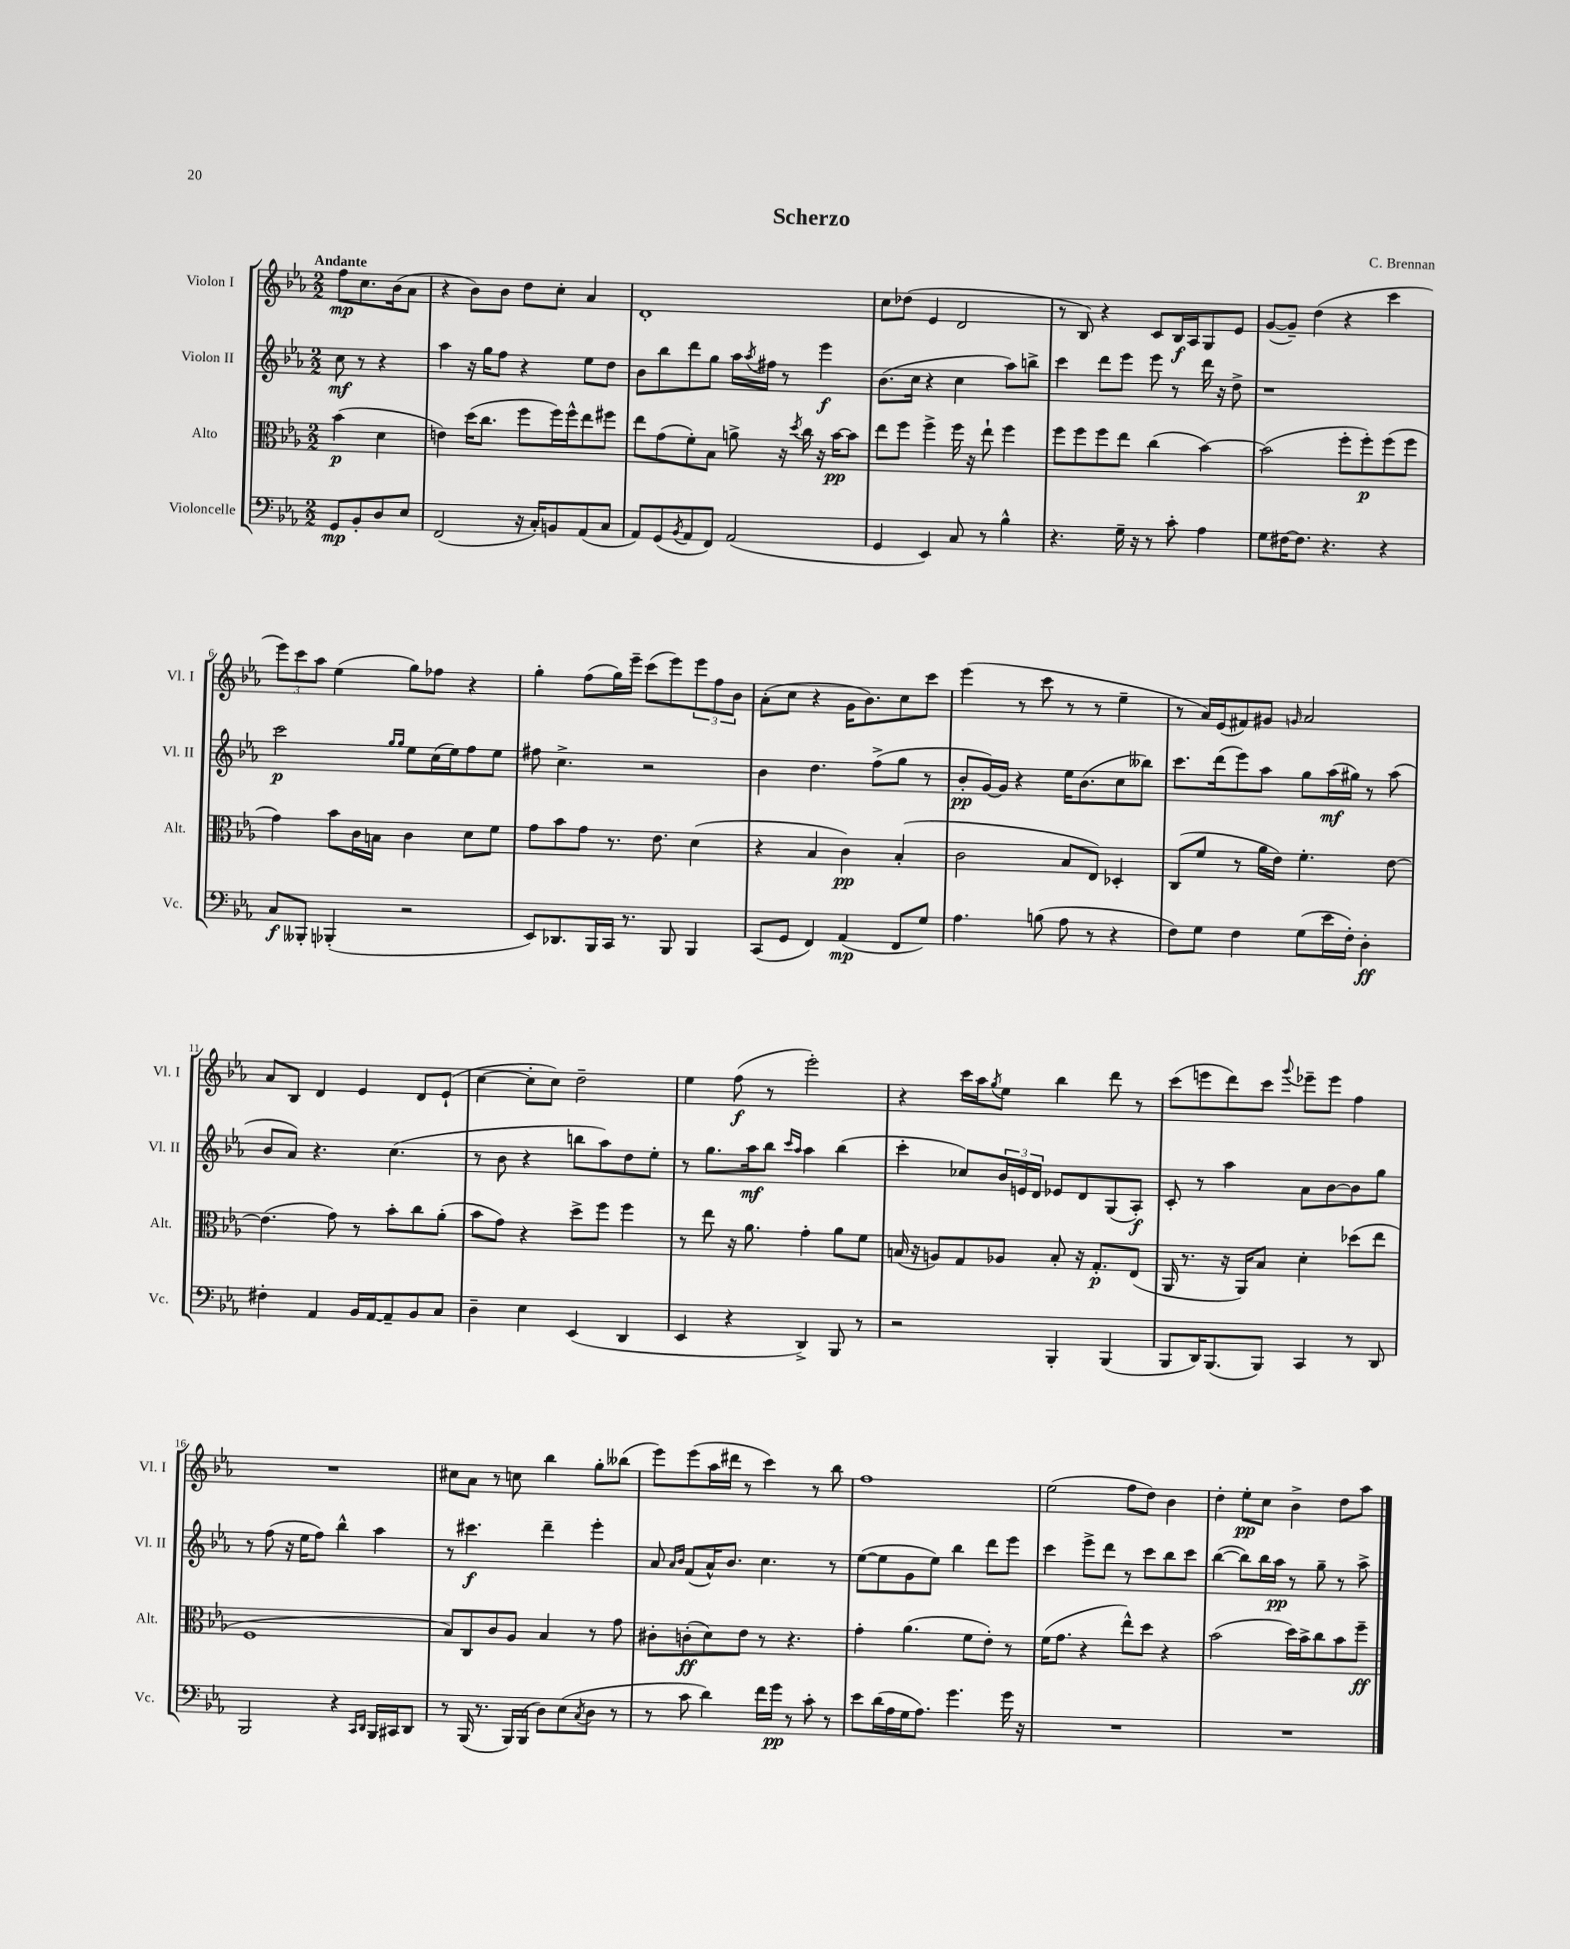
\header { title = "Scherzo" composer = "C. Brennan" }
<<
\new StaffGroup <<
\new Staff = "s0" \with { instrumentName = "Violon I" shortInstrumentName = "Vl. I" } {
    \clef treble \key ees \major \numericTimeSignature \time 2/2 \partial 2 \tempo "Andante"
    f''8\mp c''8. bes'16( aes'8 |
    r4 bes'8) bes'8 d''8 c''8-. aes'4 |
    d'1-. |
    c''8 des''8( ees'4 d'2 |
    r8 bes8) r4 c'8 bes16\f aes16 g8 ees'8 |
    g'8~( g'8--) d''4( r4 c'''4 |
    \tuplet 3/2 { ees'''8) c'''8 aes''8 } ees''4( g''8) fes''8 r4 |
    g''4-. f''8( g''16) ees'''16-- c'''8( ees'''8) \tuplet 3/2 { ees'''8 f''8 bes'8 } |
    aes'8-.( c''8 r4 g'16 bes'8.) c''8 c'''8 |
    ees'''4( r8 c'''8 r8 r8 ees''4-- |
    r8 aes'16) ees'16( fis'8) gis'8 \grace { g'16 } aes'2 |
    aes'8 bes8 d'4 ees'4 d'8 ees'8-!( |
    c''4~ c''8-. c''8) d''2-- |
    ees''4 f''8\f( r8 ees'''2-.) |
    r4 c'''16 aes''16 \acciaccatura { g''8 } ees''8 bes''4 d'''8 r8 |
    c'''8( e'''8 d'''8) c'''8 \appoggiatura { g'''8 } ees'''8-- ees'''8 f''4 |
    R1 |
    cis''8 aes'8 r8 c''8 bes''4 g''8-. beses''8( |
    ees'''8) ees'''8( aes''16 dis'''16 r8 c'''4) r8 bes''8 |
    f''1 |
    ees''2( f''8 d''8) bes'4 |
    d''4-. ees''8-.\pp c''8 bes'4-> d''8 aes''8 \bar "|." |
}
\new Staff = "s1" \with { instrumentName = "Violon II" shortInstrumentName = "Vl. II" } {
    \clef treble \key ees \major \numericTimeSignature \time 2/2 \partial 2
    c''8\mf r8 r4 |
    aes''4 r16 g''16 f''8 r4 ees''8 d''8 |
    bes'8 bes''8 d'''8 g''8 aes''16 \acciaccatura { aes''8 } fis''16 r8 ees'''4\f |
    bes'8.( c''16 r4 c''4 aes''8) b''8-> |
    c'''4 d'''8 ees'''8 ees'''8 r8 d'''16 r16 d''8-> |
    r1 |
    c'''2\p \grace { g''16 g''16 } ees''8 c''16( ees''16) f''8 ees''8 |
    fis''8 c''4.-> r2 |
    bes'4 d''4. f''8->( g''8 r8 |
    bes'8-.\pp g'16~) g'16 r4 ees''16 bes'8.( c''8 beses''8) |
    c'''8. d'''16( ees'''8) aes''8 g''8 aes''16\mf( gis''16) r8 aes''8( |
    bes'8 aes'8) r4. c''4.( |
    r8 bes'8 r4 b''8 aes''8) d''8 ees''8-. |
    r8 g''8. aes''16\mf bes''8 \grace { c'''16 aes''16 } aes''4 bes''4( |
    c'''4-. ces''8) \tuplet 3/2 { bes'16 e'16 d'16 } ees'8 d'8 g8( aes8-.\f) |
    c'8-. r8 aes''4 aes'8 bes'8~ bes'8 g''8 |
    r8 f''8( r16 ees''16 f''8) bes''4-^ aes''4 |
    r8 cis'''4.\f d'''4-- ees'''4-. |
    aes'8 \grace { aes'16 bes'16 } f'8( aes'16-^) bes'8. c''4. r8 |
    ees''8~( ees''8 g'8 ees''8) bes''4 d'''8 ees'''8 |
    c'''4 ees'''8-> d'''8 r8 c'''8 bes''8 c'''8 |
    bes''4~( bes''8) bes''16 aes''16\pp r8 g''8-- r8 aes''8-> \bar "|." |
}
\new Staff = "s2" \with { instrumentName = "Alto" shortInstrumentName = "Alt." } {
    \clef alto \key ees \major \numericTimeSignature \time 2/2 \partial 2
    bes'4\p( d'4 |
    e'4) d''16( c''8. f''8 f''16) f''16-^ ees''8 fis''8 |
    ees''8 g'8( f'8-.) bes8 a'8-> r16 \acciaccatura { d''8 } c''16 r16 bes'16~\pp bes'8 |
    ees''8 f''8 f''4-> f''16 r16 ees''8-! f''4 |
    f''8 f''8 f''8 ees''8 c''4( bes'4~) |
    bes'2( f''8-. f''8-.\p) f''8( f''8 |
    g'4) bes'8 c'16 b16 c'4 d'8 f'8 |
    g'8 bes'8 g'8 r8. ees'8. d'4( |
    r4 bes4 c'4\pp) bes4-.( |
    c'2 bes8 ees8) des4-. |
    c8( f'8 r8 aes'16 ees'16) f'4.-. ees'8~ |
    ees'4.( g'8) r8 bes'8-. c''8 aes'8-.( |
    bes'8 g'8) r4 d''8-> f''8 f''4 |
    r8 ees''8 r16 aes'8. g'4-. aes'8 f'8 |
    b16( r16 a8) g8 aes8 b8-. r16 g8.-.\p ees8( |
    aes,16 r8. r16 aes,16) bes8 d'4-. des''8( ees''8 |
    f1 |
    bes8) c8 c'8 aes8 bes4 r8 g'8 |
    cis'8-. c'8-.\ff( d'8) ees'8 r8 r4. |
    g'4-. aes'4.( f'8 ees'8-.) r8 |
    f'16( g'8. r4 ees''8-^) d''8 r4 |
    bes'2( d''16) bes'16-> c''8 bes'8 f''8--\ff \bar "|." |
}
\new Staff = "s3" \with { instrumentName = "Violoncelle" shortInstrumentName = "Vc." } {
    \clef bass \key ees \major \numericTimeSignature \time 2/2 \partial 2
    g,8\mp bes,8-. d8 ees8 |
    f,2( r16 c16-.) b,8 aes,8( c8 |
    aes,8) g,8( \acciaccatura { bes,8 } aes,8 f,8) aes,2( |
    g,4 ees,4) c8 r8 bes4-^ |
    r4. g16-- r16 r8 c'8-. aes4 |
    g8 fis16~ fis8. r4. r4 |
    c8\f beses,,8-. bes,,4-.( r2 |
    ees,8) des,8. bes,,16 c,16 r8. bes,,8 bes,,4 |
    c,8( g,8 f,4) aes,4\mp( f,8 g8) |
    aes4. b8( aes8 r8 r4 |
    f8) g8 f4 g8( ees'16 f16-.) d4-.\ff |
    fis4-. aes,4 bes,16 aes,16~ aes,8-- bes,8 c8 |
    d4-- ees4 ees,4( d,4 |
    ees,4 r4 d,4->) bes,,8 r8 |
    r2 bes,,4-. bes,,4( |
    bes,,8 d,16) bes,,8.( bes,,8) c,4 r8 d,8 |
    bes,,2 r4 \grace { c,16 d,16 } bes,,16 cis,16 d,8 |
    r8 bes,,16( r8. bes,,16) bes,,16( d8) ees8( \acciaccatura { c8 } d8 r8 |
    r8 c'8 d'4) f'16 g'16\pp r8 c'8-. r8 |
    ees'8 d'16( aes16 g16 aes8.) g'4. g'16 r16 |
    R1 |
    R1 \bar "|." |
}
>>
>>
